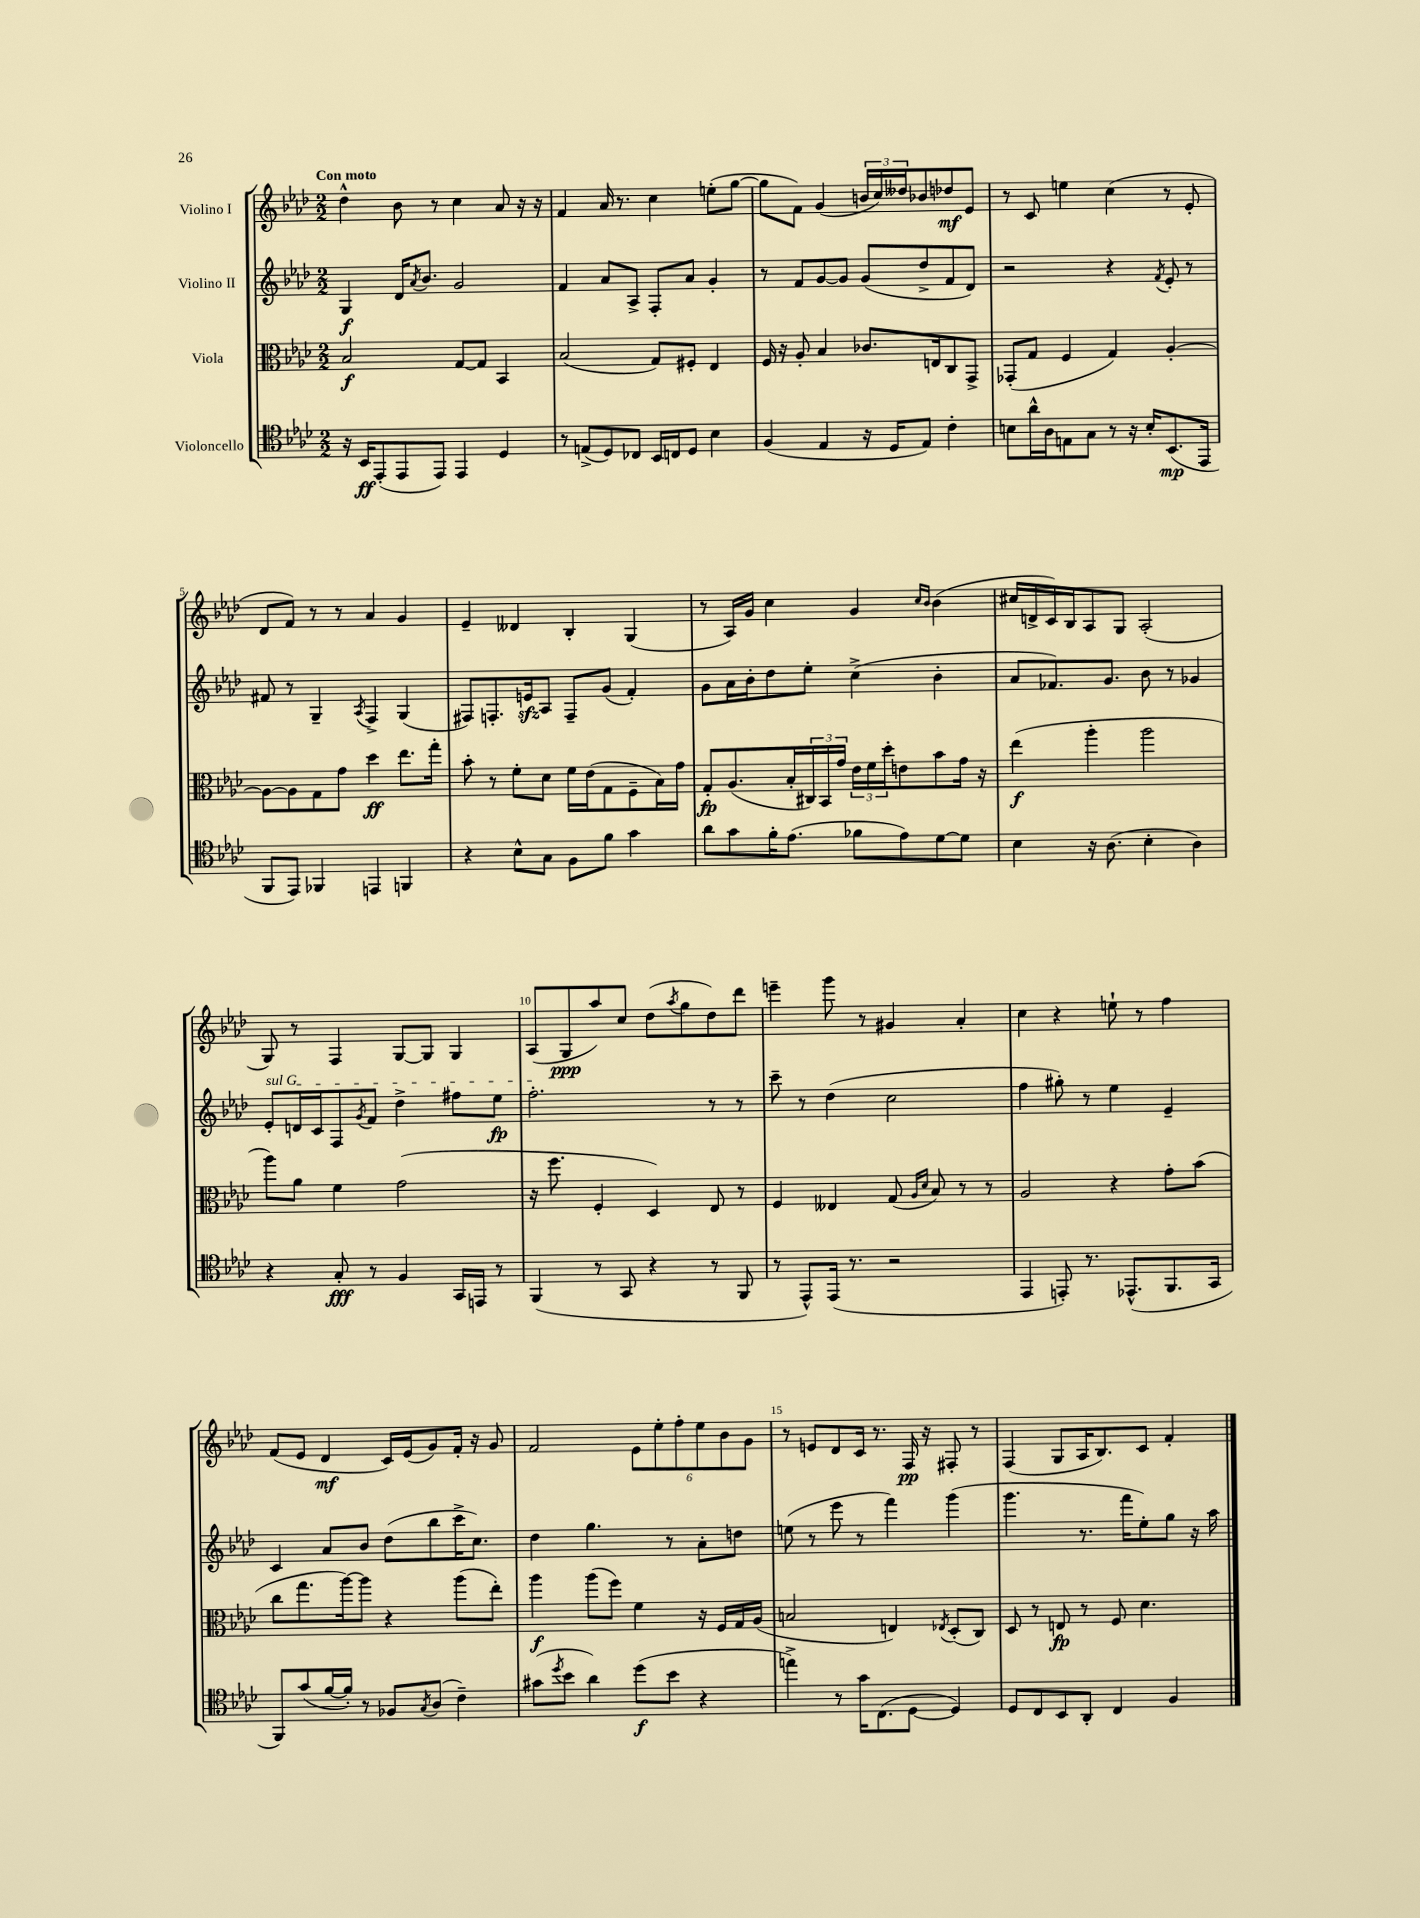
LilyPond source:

<<
\new StaffGroup <<
\new Staff = "s0" \with { instrumentName = "Violino I" } {
    \clef treble \key aes \major \numericTimeSignature \time 2/2 \tempo "Con moto"
    des''4-^ bes'8 r8 c''4 aes'8 r16 r16 |
    f'4 aes'16 r8. c''4 e''8-.( g''8~ |
    g''8 f'8) g'4( \tuplet 3/2 { b'16 c''16) deses''16 } bes'8 des''8\mf ees'8 |
    r8 c'8 e''4 c''4( r8 ees'8-. |
    des'8 f'8) r8 r8 aes'4 g'4 |
    ees'4-- deses'4 bes4-. g4( |
    r8 aes16) g'16 c''4 g'4 \grace { c''16 bes'16 } bes'4( |
    cis''16 d'16-> c'16) bes16 aes8 g8 aes2-.( |
    g8) r8 f4 g8~ g8 g4 |
    aes8( g8\ppp aes''8) c''8 des''8( \acciaccatura { aes''8 } g''8 des''8) des'''8 |
    e'''4-- g'''8 r8 gis'4 aes'4-. |
    c''4 r4 e''8-! r8 f''4 |
    f'8( ees'8 des'4\mf c'16) ees'16( g'8) f'16-. r16 g'8 |
    f'2 \tuplet 6/4 { ees'8 ees''8-. f''8-. ees''8 bes'8 g'8 } |
    r8 e'8 des'8 c'16 r8. f16\pp r16 fis8-. r8 |
    f4( g8 aes16 bes8.) c'8 f'4-. \bar "|." |
}
\new Staff = "s1" \with { instrumentName = "Violino II" } {
    \clef treble \key aes \major \numericTimeSignature \time 2/2
    g4\f des'16 \acciaccatura { aes'8 } bes'8. g'2 |
    f'4 aes'8 aes8-> f8-. aes'8 g'4-. |
    r8 f'8 g'8~ g'8 g'8( des''8-> f'8 des'8) |
    r2 r4 \acciaccatura { f'8 } ees'8-. r8 |
    fis'8 r8 g4-- \acciaccatura { aes8 } f4-> g4( |
    fis8) f8.-. e'16\sfz aes8 f8-- g'8( f'4-.) |
    g'8 aes'16 bes'16-. des''8 ees''8-. c''4->( bes'4-. |
    aes'8 fes'8.) g'8. bes'8 r8 ges'4 |
    \once \override TextSpanner.bound-details.left.text = \markup { \italic "sul G" } ees'8-.\startTextSpan d'16 c'16 f8 \acciaccatura { g'8 } f'8 des''4-> fis''8 ees''8\fp |
    f''2.-.\stopTextSpan r8 r8 |
    c'''8-- r8 des''4( c''2 |
    f''4 gis''8-.) r8 ees''4 ees'4-- |
    c'4 aes'8 bes'8 des''8( bes''8 c'''16-> c''8.) |
    des''4 g''4. r8 aes'8-. d''8 |
    e''8( r8 ees'''8 r8 f'''4) g'''4( |
    g'''4. r8. f'''16 ees''8-.) g''8 r16 aes''16 \bar "|." |
}
\new Staff = "s2" \with { instrumentName = "Viola" } {
    \clef alto \key aes \major \numericTimeSignature \time 2/2
    bes2\f g8~ g8 bes,4 |
    bes2( g8) fis8-. ees4 |
    f16 r16 aes8-. bes4 ces'8. e16 c8 g,8-> |
    ges,8-.( g8 f4 g4) aes4~-. |
    aes8~ aes8 g8 g'8 des''4\ff ees''8. g''16-. |
    bes'8-. r8 f'8-. des'8 f'16 ees'16( g8 f8-- bes16) g'16 |
    g8-.\fp aes8.( bes16-. \tuplet 3/2 { cis16) bes,16 g'16 } \tuplet 3/2 { ees'16 f'16 des''16-. } e'8 bes'8 g'16 r16 |
    ees''4\f( aes''4-. aes''2 |
    aes''8) aes'8 f'4 g'2( |
    r16 f''8. f4-. des4) ees8 r8 |
    f4 eeses4 g8( \grace { aes16 des'16 } bes8) r8 r8 |
    aes2 r4 g'8-. bes'8( |
    c''8 g''8. aes''16~) aes''8 r4 aes''8( ees''8-.) |
    aes''4\f aes''8( f''8) f'4 r16 f16 g16 aes16( |
    b2 e4) \acciaccatura { ees8 } des8-.( c8) |
    des8 r8 e8\fp r8 f8 des'4. \bar "|." |
}
\new Staff = "s3" \with { instrumentName = "Violoncello" } {
    \clef tenor \key aes \major \numericTimeSignature \time 2/2
    r16 bes,16\ff ees,8-.( ees,8 ees,8) ees,4 des4 |
    r8 e8->( des8) ces8 bes,16 c16 des8 bes4 |
    f4( ees4 r16 des16 ees8) c'4-. |
    b8 aes'16-^ aes16 e8 g8 r8 r16 b16-. bes,8.\mp( ees,16 |
    f,8 ees,8) fes,4 e,4 f,4 |
    r4 bes8-^ g8 f8 f'8 g'4 |
    aes'8 g'8 f'16-. ees'8.( fes'8 ees'8) des'8~ des'8 |
    bes4 r16 aes8.( bes4-. aes4) |
    r4 g8-.\fff r8 f4 g,16 e,16 r8 |
    f,4( r8 g,8 r4 r8 f,8 |
    r8 ees,8-^) ees,16( r8. r2 |
    ees,4 e,8-.) r8. ees,8.-^( f,8. g,16 |
    f,8) g'8( f'16~ f'16-.) r8 fes8 \acciaccatura { g8 } aes8( c'4--) |
    gis'8( \acciaccatura { des''8 } bes'8 aes'4) des''8\f( bes'8 r4 |
    e''4->) r8 g'16 c8.( des8~ des4) |
    des8 c8 bes,8 aes,8-. c4 f4 \bar "|." |
}
>>
>>
\layout { \context { \Score \override BarNumber.break-visibility = ##(#f #t #t) barNumberVisibility = #(every-nth-bar-number-visible 5) } }
